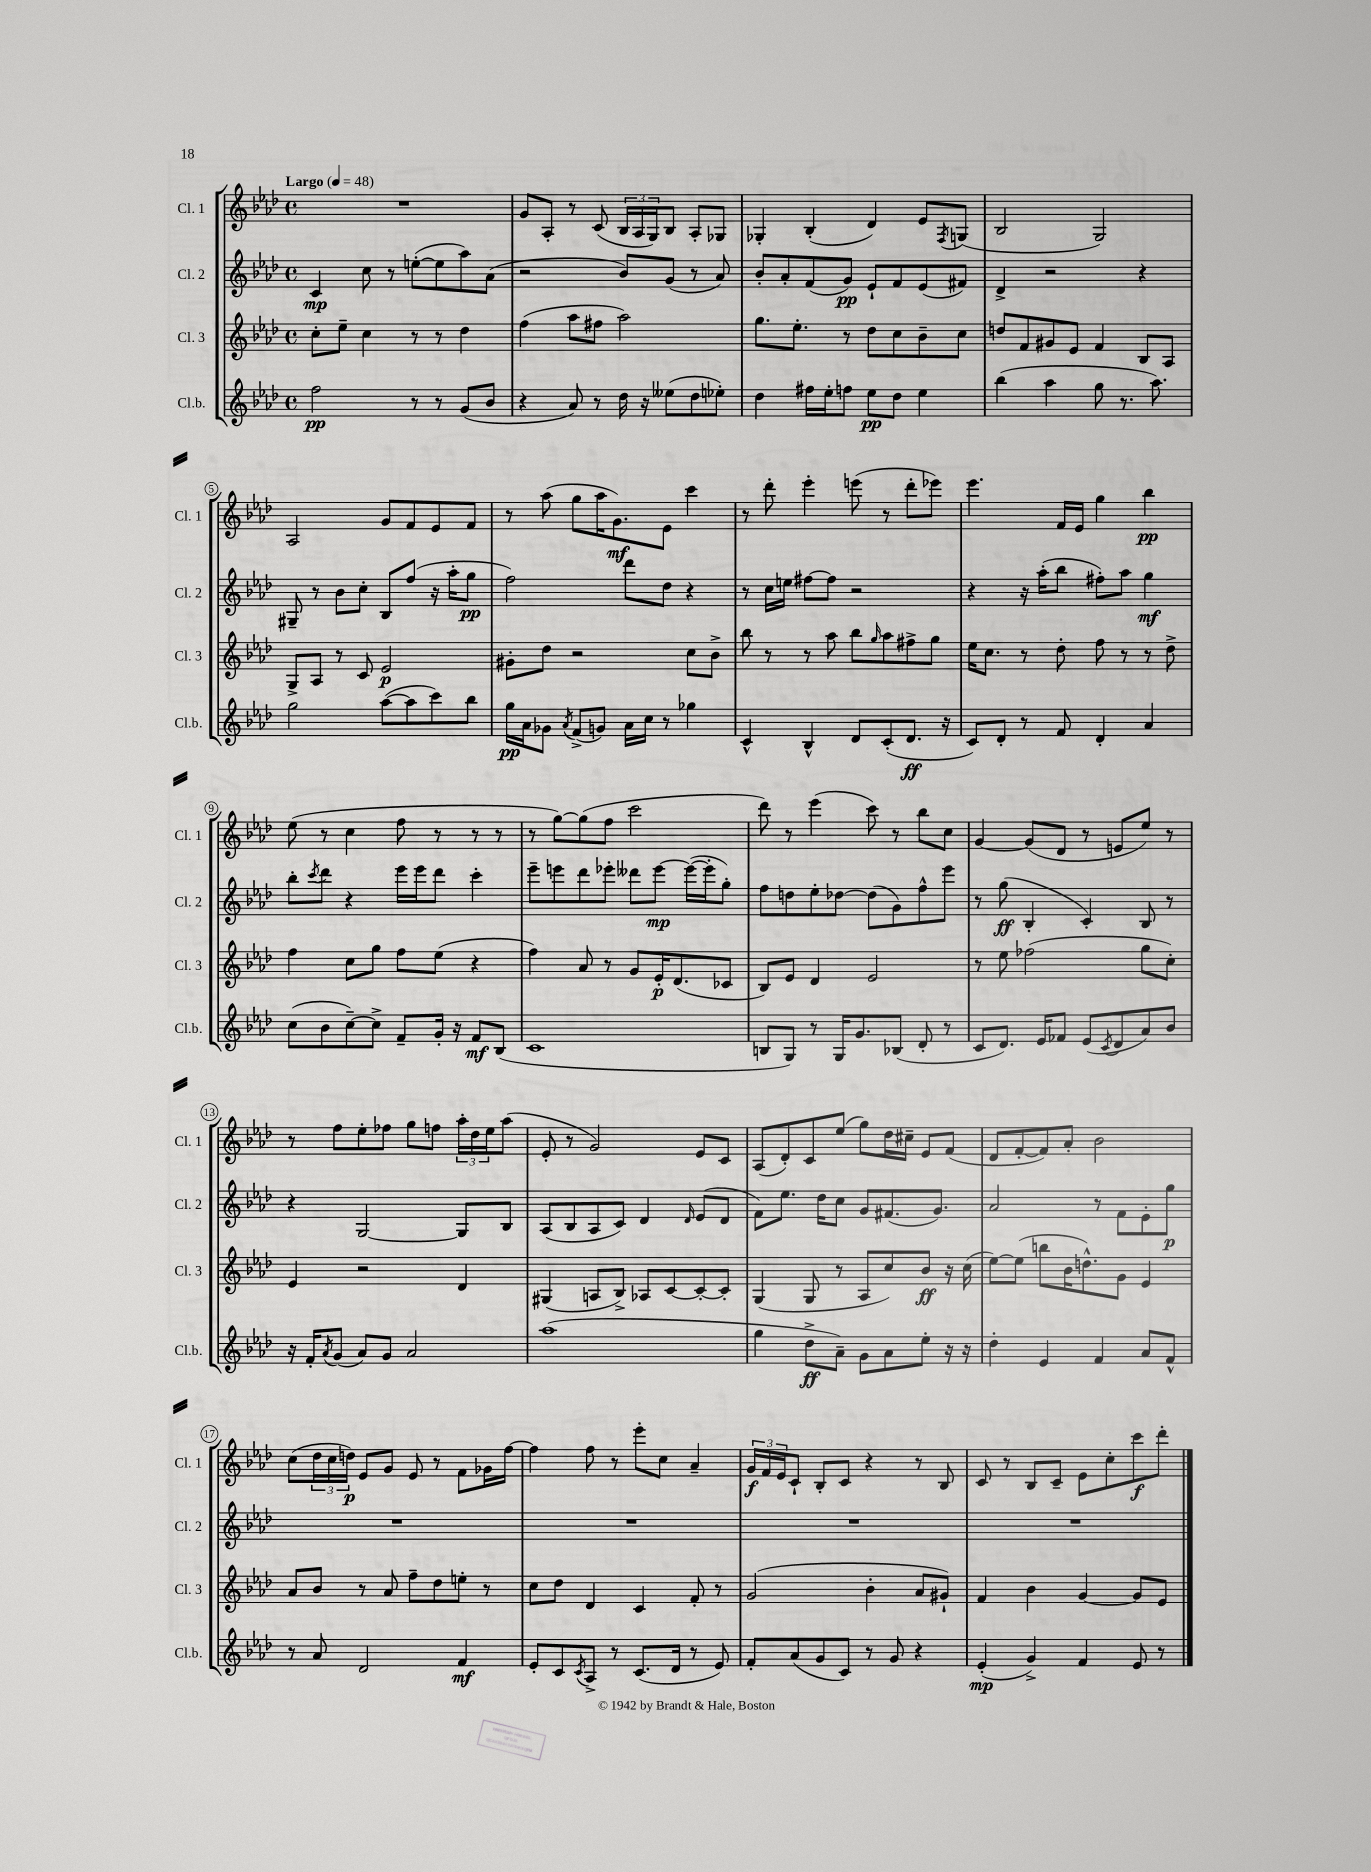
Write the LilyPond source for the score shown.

<<
\new StaffGroup <<
\new Staff = "s0" \with { instrumentName = "Cl. 1" shortInstrumentName = "Cl. 1" } {
    \clef treble \key aes \major \defaultTimeSignature \time 4/4 \tempo "Largo" 4 = 48
    R1 |
    g'8 aes8-. r8 c'8( \tuplet 3/2 { bes16 aes16 g16) } bes8 aes8-. ges8 |
    ges4-. bes4-.( des'4) ees'8 \acciaccatura { f8 } g8( |
    bes2 g2) |
    aes2 g'8 f'8 ees'8 f'8 |
    r8 aes''8( g''8 aes''16 g'8.\mf) ees'8 c'''4 |
    r8 des'''8-. ees'''4-. e'''8( r8 des'''8-. ees'''8) |
    ees'''4. f'16 ees'16 g''4 bes''4\pp |
    ees''8( r8 c''4 f''8 r8 r8 r8 |
    r8 g''8~) g''8( f''8 c'''2 |
    des'''8) r8 ees'''4( c'''8) r8 bes''8 c''8 |
    g'4~ g'8( des'8 r8 e'8 ees''8) r8 |
    r8 f''8 ees''8-. fes''8 g''8 f''8 \tuplet 3/2 { aes''16-. des''16 ees''16 } aes''8( |
    ees'8-. r8 g'2) ees'8 c'8 |
    aes8( des'8-.) c'8 ees''8( g''8) des''16 cis''16-- ees'8 f'8( |
    des'8 f'8~-. f'8) aes'8-. bes'2 |
    c''8( \tuplet 3/2 { des''16 c''16 d''16\p) } ees'8 g'8 ees'8 r8 f'8 ges'16 f''16~ |
    f''4 f''8 r8 ees'''8-. c''8 aes'4-- |
    \tuplet 3/2 { g'16\f f'16 ees'16 } c'8-! bes8-. c'8 r4 r8 bes8 |
    c'8 r8 bes8 c'8-- ees'8 c''8-. c'''8\f des'''8-. \bar "|." |
}
\new Staff = "s1" \with { instrumentName = "Cl. 2" shortInstrumentName = "Cl. 2" } {
    \clef treble \key aes \major \defaultTimeSignature \time 4/4
    c'4\mp c''8 r8 e''8~-.( e''8 aes''8) aes'8( |
    r2 bes'8) g'8( r8 aes'8) |
    bes'8-. aes'8-. f'8( g'8\pp) ees'8-! f'8 ees'8( fis'8) |
    des'4-> r2 r4 |
    gis8-- r8 bes'8 c''8-. bes8 f''8( r16 aes''16-. g''8\pp |
    f''2) des'''8 des''8 r4 |
    r8 c''16 e''16 fis''8~ fis''8 r2 |
    r4 r16 aes''16-.( bes''8 fis''8-.) aes''8 g''4\mf |
    bes''8-. \acciaccatura { c'''8 } des'''8 r4 ees'''16 ees'''16 des'''8 c'''4-. |
    ees'''8-- e'''8 des'''8 ees'''8-. deses'''8 ees'''8~\mp ees'''16~( ees'''16-. g''8-.) |
    f''8 d''8 ees''8-. des''8~ des''8( g'8) f''8-^ ees'''8 |
    r8 g''8\ff( bes4-. c'4-.) bes8 r8 |
    r4 g2~ g8 bes8 |
    aes8( bes8 aes8 c'8) des'4 \grace { des'16 } ees'8( des'8 |
    f'8) ees''8. des''16 c''8 g'8 fis'8.( g'8.) |
    aes'2 r8 f'8 ees'8-. g''8\p |
    R1 |
    R1 |
    R1 |
    R1 \bar "|." |
}
\new Staff = "s2" \with { instrumentName = "Cl. 3" shortInstrumentName = "Cl. 3" } {
    \clef treble \key aes \major \defaultTimeSignature \time 4/4
    c''8-. ees''8-- c''4 r8 r8 des''4 |
    f''4( aes''8 fis''8 aes''2) |
    g''8. ees''8.-. r8 des''8 c''8 bes'8-- c''8 |
    d''8 f'8 gis'8 ees'8 f'4 bes8 aes8 |
    g8-> aes8 r8 c'8 ees'2\p |
    gis'8-. des''8 r2 c''8 bes'8-> |
    bes''8 r8 r8 aes''8 bes''8 \grace { g''16 } aes''8 fis''8-> g''8 |
    ees''16 c''8. r8 des''8-. f''8 r8 r8 des''8-> |
    f''4 c''8 g''8 f''8 ees''8( r4 |
    f''4) aes'8 r8 g'8 ees'16-.\p des'8.( ces'8 |
    bes8) ees'8 des'4 ees'2 |
    r8 ees''8 fes''2( g''8 c''8-.) |
    ees'4 r2 des'4 |
    gis4( a8 bes8->) aes8 c'8~ c'8~-. c'8-. |
    g4( g8 r8 aes8 c''8) bes'8\ff r16 c''16( |
    ees''8~) ees''8( b''8 bes'16 d''8.-^) g'8 ees'4 |
    aes'8 bes'8 r8 aes'8 f''8-- des''8 e''8-. r8 |
    c''8 des''8 des'4 c'4 f'8-. r8 |
    g'2( bes'4-. aes'8 gis'8-!) |
    f'4 bes'4 g'4~ g'8 ees'8 \bar "|." |
}
\new Staff = "s3" \with { instrumentName = "Cl.b." shortInstrumentName = "Cl.b." } {
    \clef treble \key aes \major \defaultTimeSignature \time 4/4
    f''2\pp r8 r8 g'8( bes'8 |
    r4 aes'8) r8 des''16 r16 eeses''8( des''8 ees''8-.) |
    des''4 fis''16 ees''16-. f''8 ees''8\pp des''8 ees''4 |
    bes''4( aes''4 g''8 r8. aes''8.) |
    g''2 aes''8~( aes''8 c'''8) bes''8 |
    g''16\pp aes'16 ges'8 \acciaccatura { aes'8 } f'8->( g'8) aes'16 c''16 r8 ges''4 |
    c'4-^ bes4-^ des'8 c'8-.( des'8.\ff r16 |
    c'8) des'8-. r8 f'8 des'4-. aes'4 |
    c''8( bes'8 c''8~--) c''8-> f'8-- g'16-. r16 f'8\mf bes8( |
    c'1 |
    b8 g8) r8 g16 g'8. bes8( des'8-. r8 |
    c'8 des'8.) ees'16 fes'8 ees'8( \acciaccatura { c'8 } des'8 aes'8) bes'8 |
    r16 f'16-. \acciaccatura { aes'8 } g'8( aes'8) g'8 aes'2 |
    aes''1( |
    g''4 des''8->\ff aes'8--) g'8 aes'8 ees''8-. r16 r16 |
    des''4-. ees'4 f'4 aes'8 f'8-^ |
    r8 aes'8 des'2 f'4\mf |
    ees'8-. c'8 \acciaccatura { c'8 } aes8-> r8 c'8.( des'16 r8 ees'8) |
    f'8-. aes'8( g'8 c'8) r8 g'8 r4 |
    ees'4-.\mp( g'4->) f'4 ees'8 r8 \bar "|." |
}
>>
>>
\layout { \context { \Score \override BarNumber.stencil = #(make-stencil-circler 0.1 0.3 ly:text-interface::print) } }
